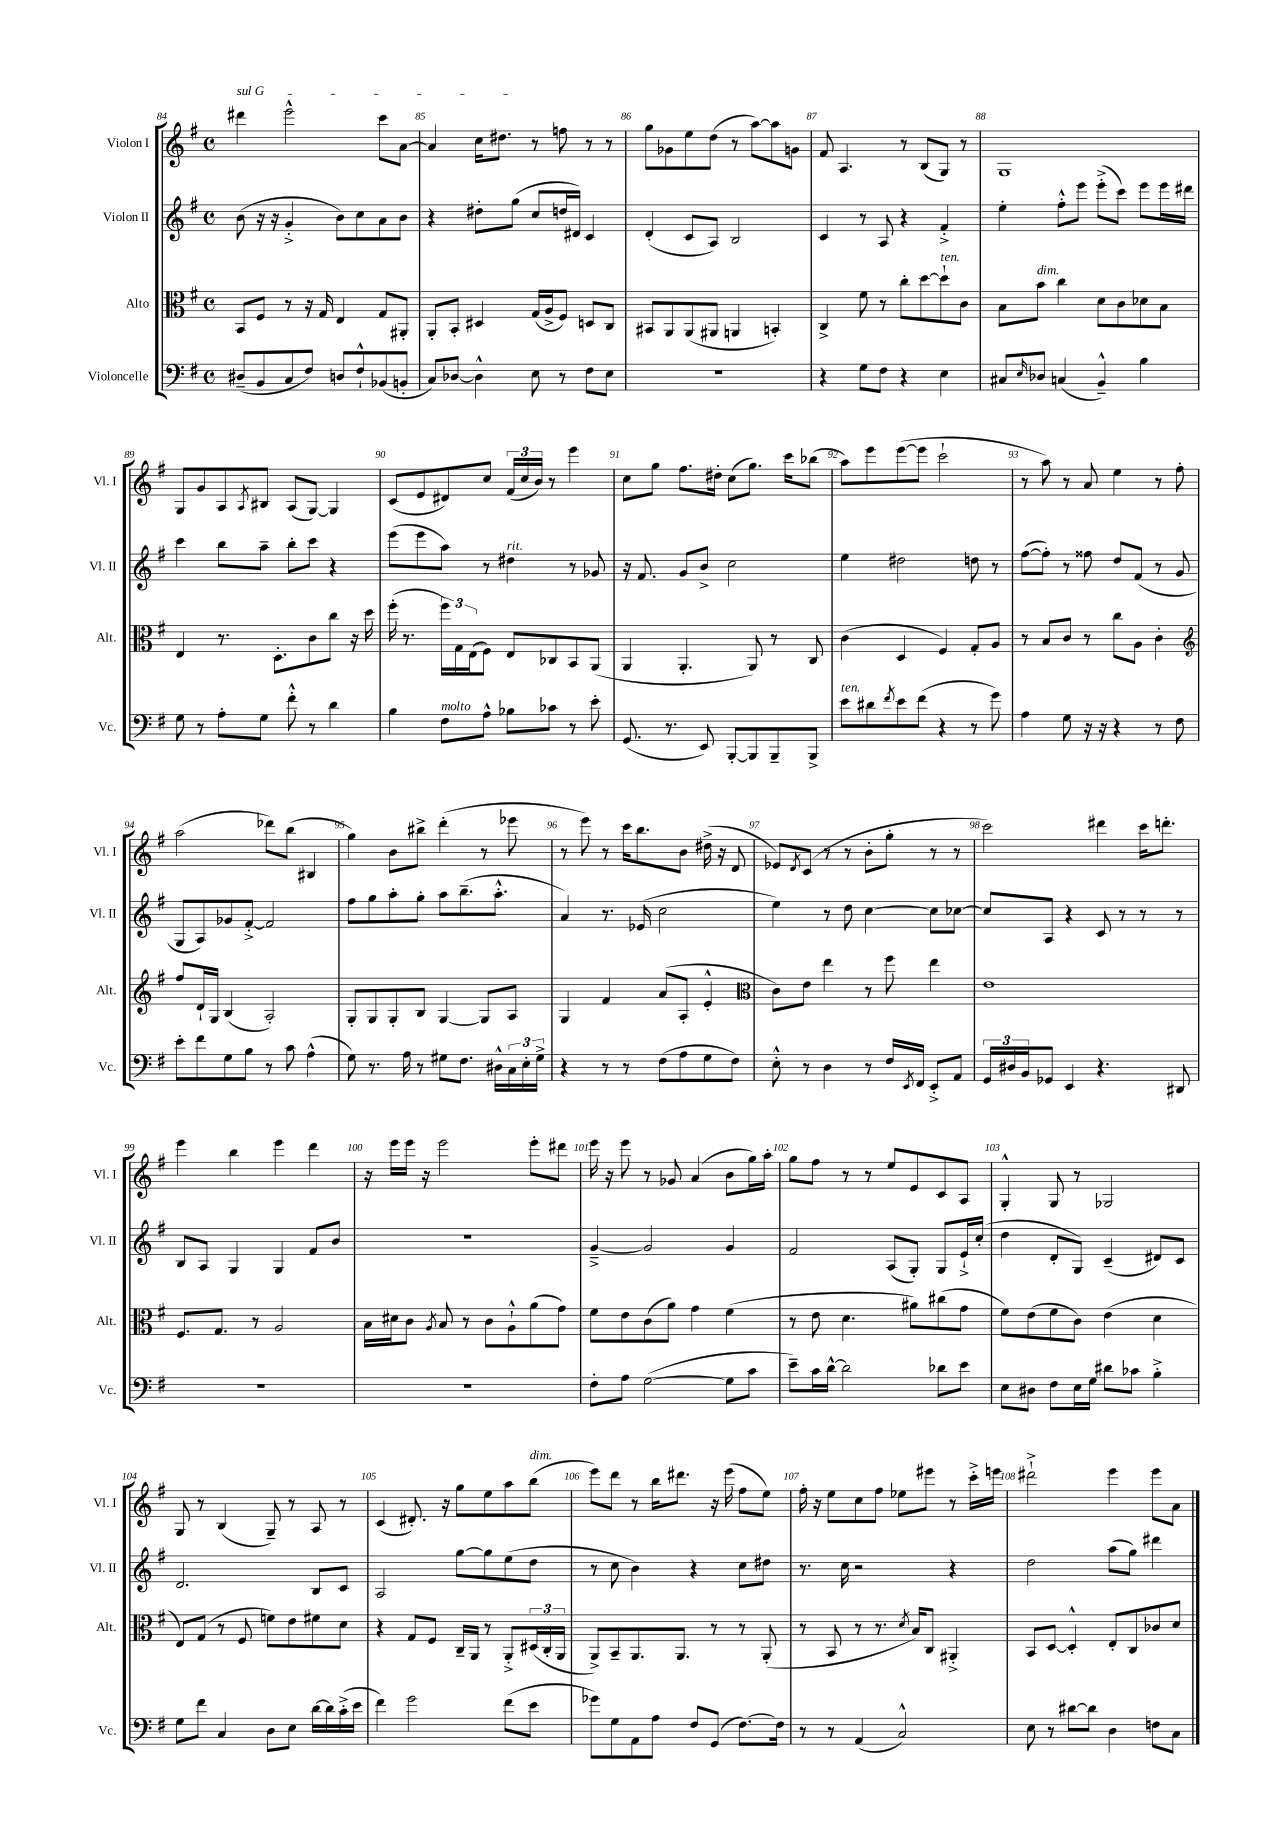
<<
\new StaffGroup <<
\new Staff = "s0" \with { instrumentName = "Violon I" shortInstrumentName = "Vl. I" } {
    \clef treble \key g \major \defaultTimeSignature \time 4/4
    \once \override TextSpanner.bound-details.left.text = \markup { \italic "sul G" } dis'''4\startTextSpan e'''2-^ c'''8 a'8~ |
    a'4 c''16 dis''8.\stopTextSpan r8 f''8 r8 r8 |
    g''8 ges'8 e''8 d''8( r8 a''8~) a''8 g'8 |
    fis'8 a4. r8 b8( g8) r8 |
    g1 |
    g8 g'8 a8 \acciaccatura { a8 } bis8 a8( g8~) g4 |
    c'8( e'8 dis'8) c''8 \tuplet 3/2 { fis'16( c''16 b'16) } r8 e'''4 |
    c''8 g''8 fis''8. dis''16-. c''8( g''8.) c'''16 bes''8( |
    a''8) e'''8 e'''8~( e'''8 c'''2-! |
    r8 a''8) r8 a'8 e''4 r8 fis''8-. |
    a''2( des'''8) b''8( bis4 |
    g''4) b'8 bis''8-> d'''4-.( r8 ees'''8 |
    r8 e'''8) r8 c'''16 b''8. b'8 dis''16->( r16 d'8 |
    ees'8) \acciaccatura { d'8 } c'8( r8 r8 b'8-. g''8-. r8 r8 |
    c'''2) dis'''4 c'''16 d'''8.-. |
    e'''4 b''4 e'''4 d'''4 |
    r16 e'''16 e'''16 r16 e'''2 e'''8-. dis'''8 |
    e'''16 r16 e'''8 r8 ges'8 a'4( b'8 g''16) a''16-. |
    g''8 fis''8 r8 r8 e''8 e'8 c'8 a8 |
    g4-.-^ g8 r8 ges2 |
    g8 r8 b4( g8--) r8 a8 r8 |
    c'4( dis'8.-.) r16 g''8 e''8 a''8 b''8^\markup { \italic "dim." }( |
    e'''8) d'''8 r8 b''16 dis'''8. r16 e'''16( fis''8 e''8) |
    fis''16-. r16 e''8 c''8 fis''8 ees''8 eis'''8 r8 c'''16-.-> e'''16 |
    dis'''2-!-> e'''4 e'''8 a'8 \bar "|." |
}
\new Staff = "s1" \with { instrumentName = "Violon II" shortInstrumentName = "Vl. II" } {
    \clef treble \key g \major \defaultTimeSignature \time 4/4
    b'8( r16 r16 g'4-.-> b'8) c''8 a'8 b'8 |
    r4 dis''8-. g''8( c''8 d''16 dis'16) c'4 |
    d'4-.( c'8 a8) b2 |
    c'4 r8 a8 r4 fis'4-.-> |
    e''4-. fis''8-.-^ e'''8 e'''8-.->( c'''8) e'''8 e'''16 dis'''16 |
    c'''4 b''8 a''8-- b''8-. c'''8 r4 |
    e'''8( e'''8 a''8) r8 dis''4^\markup { \italic "rit." } r8 ges'8 |
    r16 fis'8. g'8 b'8-> c''2 |
    e''4 dis''2 d''8 r8 |
    fis''8~( fis''8-.) r8 fisis''8 d''8 fis'8( r8 g'8 |
    g8 a8) ges'8 fis'8~-.-> fis'2 |
    fis''8 g''8 a''8-. g''8-. a''8 b''8.--( a''8.-.-^ |
    a'4) r8. ees'16( c''2 |
    e''4) r8 d''8 c''4~ c''8 ces''8~ |
    ces''8 a8 r4 c'8 r8 r8 r8 |
    b8 a8 g4 g4 fis'8 b'8 |
    R1 |
    g'4~---> g'2 g'4 |
    fis'2 a8( g8-.) g8 e'16-!-> c''16-.( |
    d''4 d'8-. g8) c'4--( dis'8) c'8 |
    d'2. b8 c'8 |
    a2 g''8~ g''8 e''8( d''8 |
    r8 c''8 b'4) r4 c''8 dis''8 |
    r8. c''16 r2 r4 |
    d''2 a''8( g''8) dis'''4 \bar "|." |
}
\new Staff = "s2" \with { instrumentName = "Alto" shortInstrumentName = "Alt." } {
    \clef alto \key g \major \defaultTimeSignature \time 4/4
    b,8 fis8 r8 r16 g16 e4 g8 ais,8-. |
    a,8-. b,8-. dis4 g16( a16-> fis8) d8 c8 |
    bis,8 a,8 a,8( ais,8 a,4 b,4-.) |
    c4-> fis'8 r8 c''8-. d''8~ d''8-!^\markup { \italic "ten." } c'8 |
    b8 b'8^\markup { \italic "dim." } c''4 d'8 c'8 des'8 b8 |
    e4 r8. d8.-. c'8 c''8 r16 d''16 |
    fis''16-.( r8. \tuplet 3/2 { fis''16) g16 e16( } fis8) e8 ces8 b,8 a,8( |
    a,4 a,4.-. a,8) r8 c8 |
    c'4( d4 fis4) g8-. a8 |
    r8 b8 c'8 r8 c''8 a8 c'4-. |
    \clef treble fis''8 d'16-! g16 b4( a2-.) |
    g8-. g8 g8-. b8 g4~ g8 a8 |
    g4 fis'4 a'8( a8-. e'4-.-^ |
    \clef alto c'8) e'8 e''4 r8 fis''8 e''4 |
    e'1 |
    fis8. g8. r8 a2 |
    b16 dis'16 c'8 \acciaccatura { a8 } b8 r8 c'8 a8-!-^ a'8( g'8) |
    fis'8 e'8 c'8( a'8) g'4 fis'4( |
    r8 e'8 d'4. ais'8) cis''8( g'8 |
    fis'8) e'8( fis'8 c'8) e'4( d'4 |
    e8) g8( r8 fis8 f'8) e'8 fis'8 d'8 |
    r4 g8 fis8 c16-- a,16 r8 a,8-.-> \tuplet 3/2 { dis16( c16-. a,16 } |
    a,8->) b,8-- a,8. a,8. r8 r8 a,8-.( |
    r8 b,8 r8 r8. \acciaccatura { d'8 } b16) c8 ais,4-.-> |
    b,8 d8~ d4-.-^ e8-. c8 ces'8 d'8 \bar "|." |
}
\new Staff = "s3" \with { instrumentName = "Violoncelle" shortInstrumentName = "Vc." } {
    \clef bass \key g \major \defaultTimeSignature \time 4/4
    dis8--( b,8 c8 fis8) d8 fis8-!-^ bes,8( b,8-. |
    c8) des8~ des4-^ e8 r8 fis8 e8 |
    R1 |
    r4 g8 fis8 r4 e4 |
    cis8 \grace { e16 } des8 c4( b,4---^) b4 |
    g8 r8 a8-. g8 fis'8-.-^ r8 d'4 |
    b4 fis8^\markup { \italic "molto" } a8-^ bes8 ces'8 r8 e'8-. |
    g,8.( r8. e,8) b,,8~-. b,,8 b,,8-- b,,8-> |
    e'8^\markup { \italic "ten." } dis'8 \acciaccatura { fis'8 } e'8 fis'8( r4 r8 g'8) |
    a4 g8 r16 r16 r4 r8 fis8 |
    e'8-. fis'8 g8 b8 r8 c'8 a4-^( |
    g8) r8. a16 r8 gis8 fis8. dis16-^ \tuplet 3/2 { c16 e16-. gis16-> } |
    r4 r8 r8 fis8( a8 g8 fis8) |
    e8-.-^ r8 d4 r8 fis16 \acciaccatura { e,8 } fis,16 e,8-.-> a,8 |
    \tuplet 3/2 { g,16 dis16 b,16 } ges,8 e,4 r4. dis,8 |
    R1 |
    R1 |
    fis8-. a8 g2~( g8 c'8 |
    e'8--) c'16 d'16~-^ d'2 des'8 e'8 |
    e8 dis8 fis8 e16 g16 dis'8 ces'8 b4-.-> |
    g8 fis'8 c4 d8 e8 d'16~ d'16 c'16-.->( e'16 |
    fis'4) g'2 fis'8( e'8 |
    ges'8) g8 a,8 a8 fis8 g,8( fis8.~) fis16 |
    r8 r8 a,4( c2-^) |
    e8 r8 dis'8~ dis'8 d4 f8 c8 \bar "|." |
}
>>
>>
\layout { \context { \Score currentBarNumber = #84 \override BarNumber.break-visibility = ##(#f #t #t) barNumberVisibility = #all-bar-numbers-visible } }
